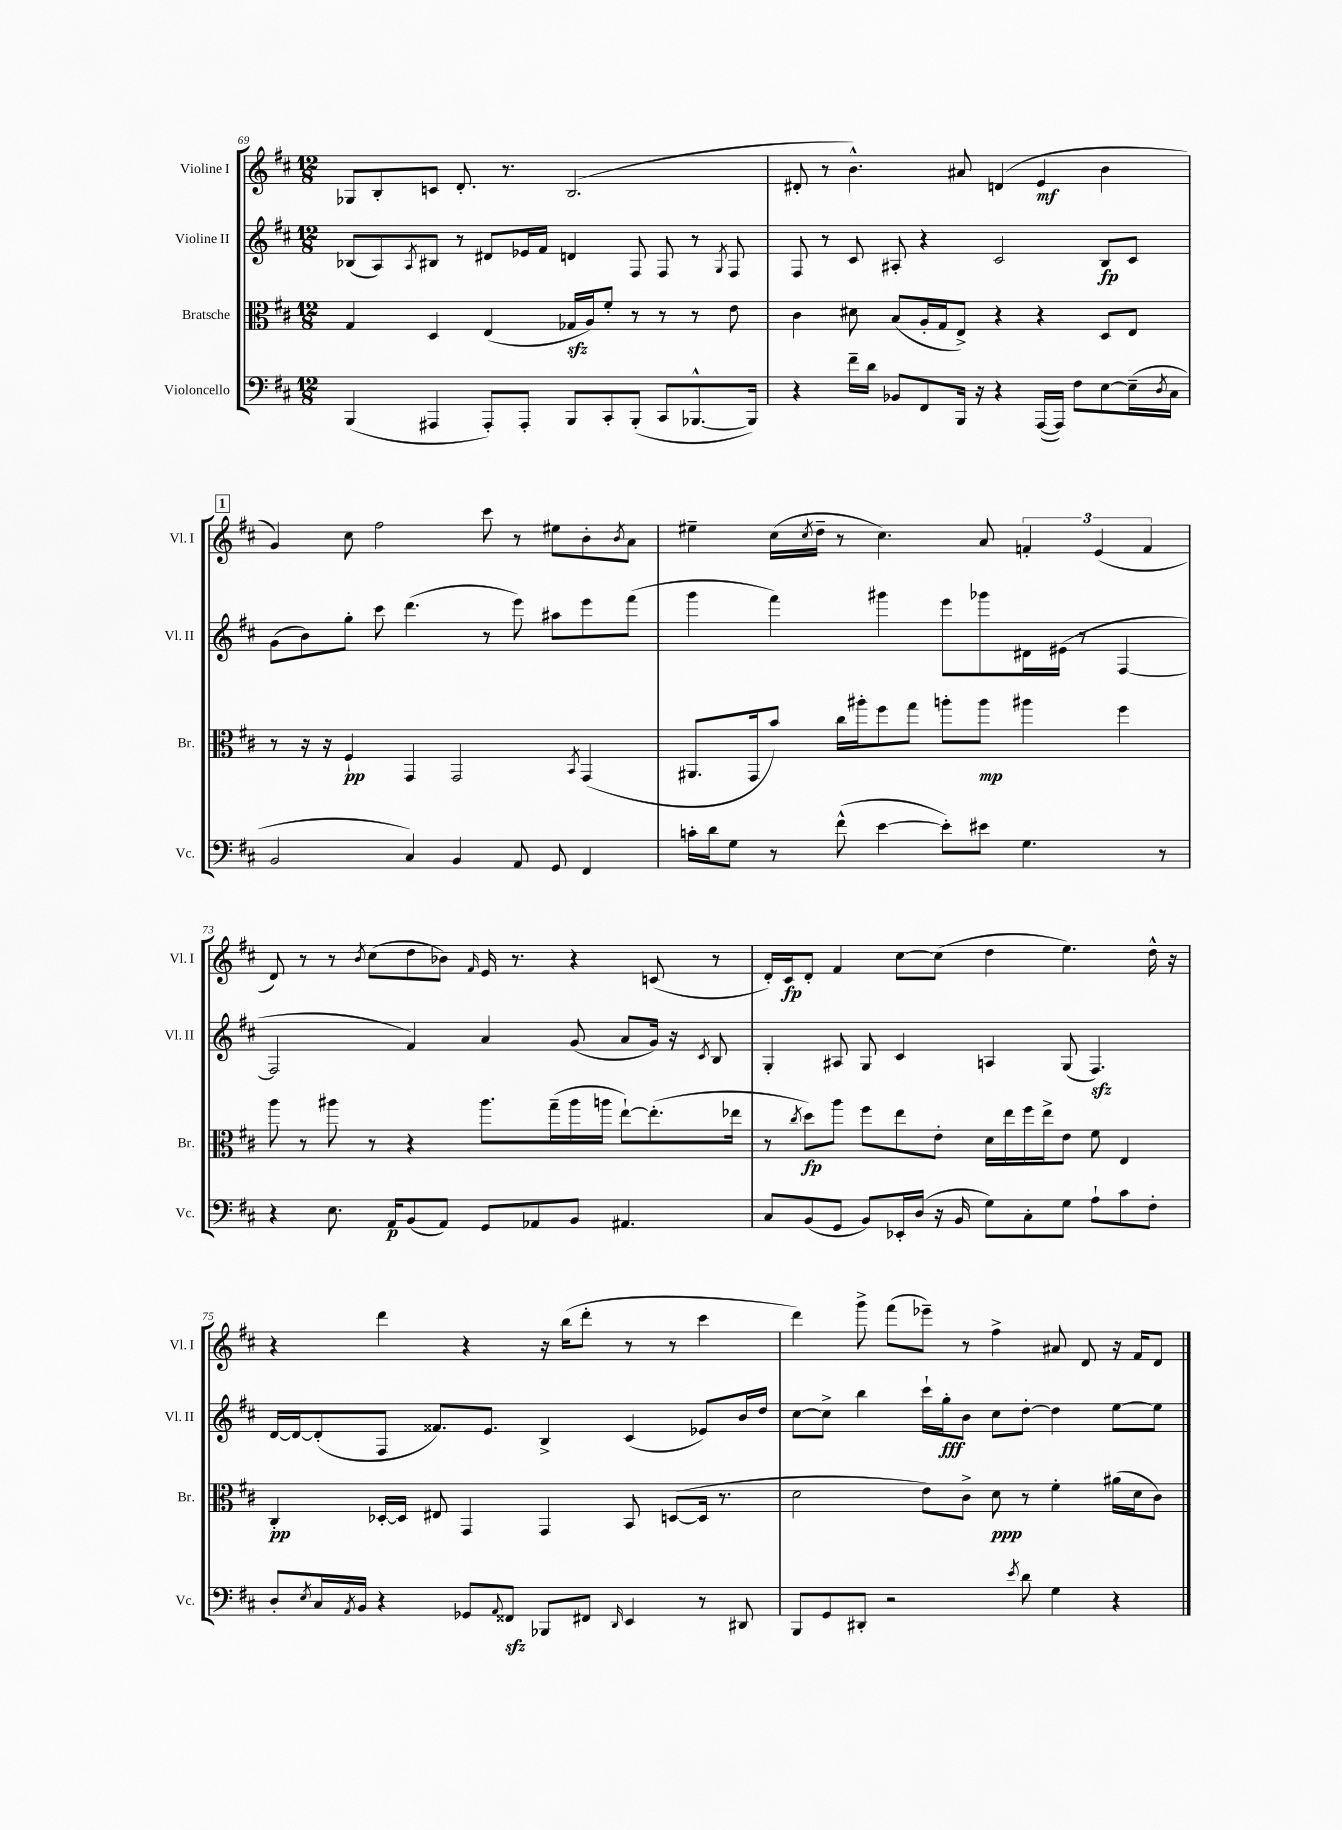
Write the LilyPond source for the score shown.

<<
\new StaffGroup <<
\new Staff = "s0" \with { instrumentName = "Violine I" shortInstrumentName = "Vl. I" } {
    \clef treble \key d \major \numericTimeSignature \time 12/8
    ges8 b8-. c'8 d'8.-. r8. b2.( |
    dis'8-. r8 b'4.-^) ais'8 d'4( e'4\mf b'4 |
    \mark \markup { \box "1" } g'4) cis''8 fis''2 cis'''8 r8 eis''8 b'8-. \acciaccatura { b'8 } a'8 |
    eis''4-- cis''16( \acciaccatura { cis''8 } d''16-- r8 cis''4.) a'8 \tuplet 3/2 { f'4-. e'4( f'4 } |
    d'8) r8 r8 \acciaccatura { b'8 } cis''8( d''8 bes'8) \grace { fis'16 } e'16 r8. r4 c'8( r8 |
    d'16-.) cis'16\fp d'8-. fis'4 cis''8~ cis''8( d''4 e''4.) d''16-^ r16 |
    r4 d'''4 r4 r16 b''16( d'''8-. r8 r8 cis'''4 |
    d'''4) g'''8-> fis'''8( ees'''8--) r8 fis''4-> ais'8 d'8 r16 fis'16 d'8 \bar "|." |
}
\new Staff = "s1" \with { instrumentName = "Violine II" shortInstrumentName = "Vl. II" } {
    \clef treble \key d \major \numericTimeSignature \time 12/8
    bes8( a8) \acciaccatura { a8 } bis8 r8 dis'8 ees'16 fis'16 d'4 fis8 fis8 r8 \acciaccatura { g8 } fis8 |
    fis8 r8 cis'8 ais8-. r4 cis'2 b8\fp cis'8 |
    \mark \markup { \box "1" } g'8( b'8) g''8-. cis'''8 d'''4.( r8 e'''8) ais''8 e'''8 fis'''8( |
    g'''4 fis'''4) gis'''4 e'''8 ges'''8 dis'16 eis'16( r8 fis4~ |
    fis2 fis'4) a'4 g'8( a'8 g'16) r16 \acciaccatura { cis'8 } b8 |
    g4-. ais8 g8 cis'4 a4 g8( fis4.\sfz) |
    d'16~ d'16~ d'8-.( fis8 fisis'8.) e'8. b4-> cis'4( ees'8) b'16 d''16 |
    cis''8~ cis''8-> b''4 cis'''16-! g''16-.\fff b'8 cis''8 d''8~-. d''4 e''8~ e''8 \bar "|." |
}
\new Staff = "s2" \with { instrumentName = "Bratsche" shortInstrumentName = "Br." } {
    \clef alto \key d \major \numericTimeSignature \time 12/8
    g4 d4 e4( ges16\sfz a16) fis'8-. r8 r8 r8 e'8 |
    cis'4 dis'8 b8( a16-. g16 e8->) r4 r4 d8 e8 |
    \mark \markup { \box "1" } r8 r16 r16 fis4-!\pp g,4 g,2 \acciaccatura { b,8 } g,4( |
    ais,8. g,16 b'8) cis''16 ais''16-. fis''8 g''8 a''8-. a''8\mp ais''4 fis''4 |
    a''8 r8 ais''8 r8 r4 ais''8. g''16--( ais''16 a''16 e''8~-!) e''8.-.( ees''16 |
    r8 \acciaccatura { cis''8 } d''8\fp) a''8 fis''8 e''8 e'8-. d'16 e''16 fis''16 e''16-> e'8 fis'8 e4 |
    cis4-.\pp des16~-. des16 eis8 g,4 g,4 b,8 d8~( d16 r8. |
    d'2 e'8) cis'8-> d'8\ppp r8 fis'4-. ais'16( d'16 cis'8) \bar "|." |
}
\new Staff = "s3" \with { instrumentName = "Violoncello" shortInstrumentName = "Vc." } {
    \clef bass \key d \major \numericTimeSignature \time 12/8
    b,,4( ais,,4 ais,,8-.) ais,,8-. b,,8 cis,8-. b,,8-.( cis,8 bes,,8.~-^ bes,,16) |
    r4 fis'16-- d'16 bes,8 fis,8 b,,16 r16 r4 a,,16~( a,,16) fis8 e8~ e16--( \acciaccatura { d8 } cis16 |
    \mark \markup { \box "1" } b,2 cis4) b,4 a,8 g,8 fis,4 |
    c'16-. d'16 g8 r8 fis'8-^( e'4~ e'8-.) eis'8 g4. r8 |
    r4 e8. a,16\p b,8( a,8) g,8 aes,8 b,8 ais,4. |
    cis8 b,8( g,8 b,8) ees,16-. d16( r16 b,16 g8) cis8-. g8 a8-! cis'8 fis8-. |
    d8-. \acciaccatura { e8 } cis16 \acciaccatura { a,8 } b,16 r4 ges,8 \appoggiatura { a,8 } fisis,8\sfz bes,,8 fis,8 \grace { d,16 } e,4 r8 dis,8 |
    b,,8 g,8 dis,8-. r2 \acciaccatura { e'8 } d'8 g4 r4 \bar "|." |
}
>>
>>
\layout { \context { \Score currentBarNumber = #69 } }
